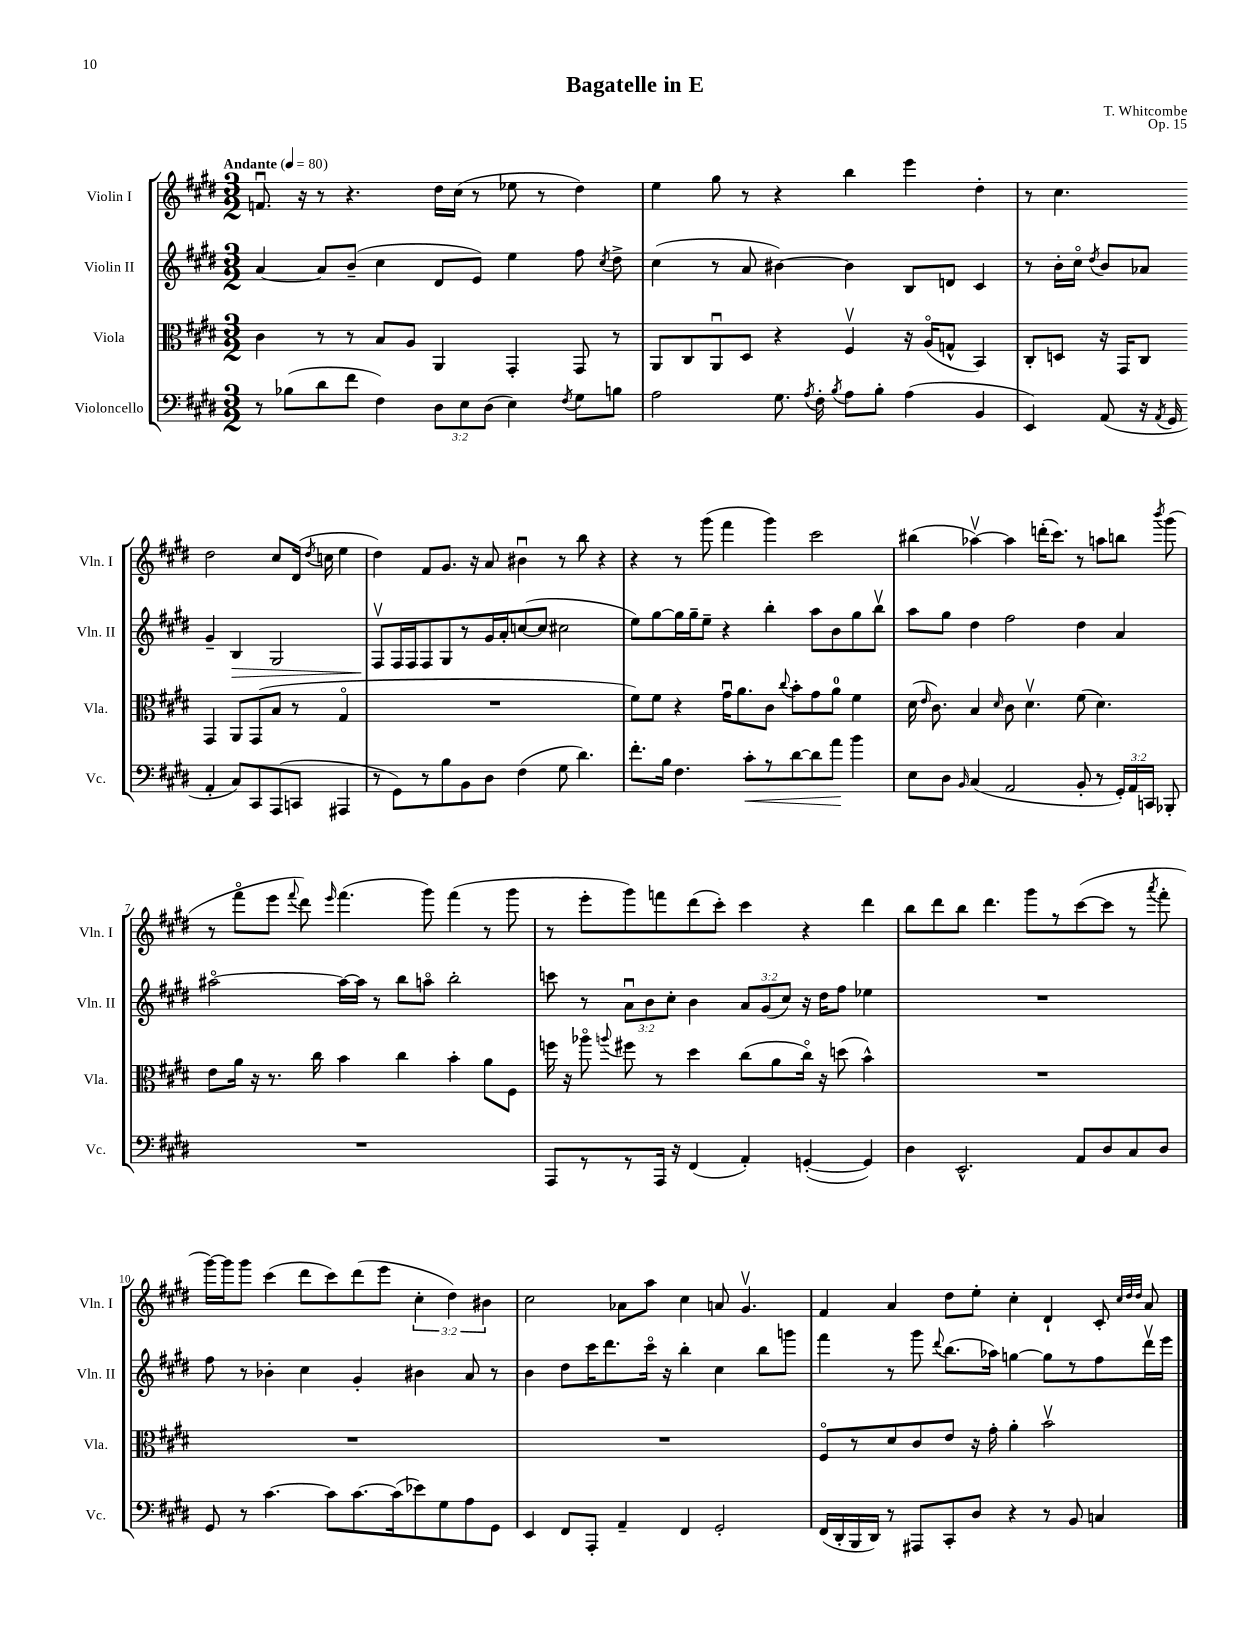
\header { title = "Bagatelle in E" composer = "T. Whitcombe" opus = "Op. 15" }
<<
\new StaffGroup <<
\new Staff = "s0" \with { instrumentName = "Violin I" shortInstrumentName = "Vln. I" } {
    \clef treble \key e \major \numericTimeSignature \time 3/2 \override Staff.TupletNumber.text = #tuplet-number::calc-fraction-text \tempo "Andante" 4 = 80
    \autoBeamOff f'8.\downbow r16 r8 r4. dis''16[ cis''16]( r8 ees''8 r8 dis''4) |
    e''4 gis''8 r8 r4 b''4 e'''4 dis''4-. |
    r8 cis''4. dis''2 cis''8[ dis'16]( \acciaccatura { dis''8 } c''16 e''4 |
    dis''4) fis'8[ gis'8.] r16 a'8 bis'4\downbow r8 b''8 r4 |
    r4 r8 gis'''8( fis'''4 gis'''4) cis'''2 |
    bis''4( aes''4~\upbow) aes''4 d'''16[-.( cis'''8.]) r8 a''8[ b''8] \acciaccatura { b'''8 } gis'''8( |
    r8 fis'''8[\flageolet e'''8] \appoggiatura { fis'''8 } dis'''8) \grace { e'''16 } fis'''4.( gis'''8) fis'''4( r8 gis'''8 |
    r8 e'''8[-. gis'''8) f'''8 dis'''8( cis'''8]-.) cis'''4 r4 dis'''4 |
    b''8[ dis'''8 b''8] dis'''4. gis'''8[ r8 cis'''8~( cis'''8] r8 \acciaccatura { a'''8 } fis'''8-. |
    gis'''16[~) gis'''16 gis'''8] cis'''4( dis'''8[ cis'''8) dis'''8( e'''8] \tuplet 3/2 { cis''4-. dis''4) bis'4 } |
    cis''2 aes'8[ a''8] cis''4 a'8 gis'4.\upbow |
    fis'4 a'4 dis''8[ e''8]-. cis''4-. dis'4-! cis'8-. \grace { cis''32[ dis''32 dis''32] } a'8 \bar "|." |
}
\new Staff = "s1" \with { instrumentName = "Violin II" shortInstrumentName = "Vln. II" } {
    \clef treble \key e \major \numericTimeSignature \time 3/2 \override Staff.TupletNumber.text = #tuplet-number::calc-fraction-text
    \autoBeamOff a'4~ a'8[ b'8]--( cis''4 dis'8[ e'8]) e''4 fis''8 \acciaccatura { cis''8 } dis''8-> |
    cis''4( r8 a'8 bis'4~) bis'4 b8[ d'8] cis'4 |
    r8 b'16[-. cis''16]\flageolet \acciaccatura { dis''8 } b'8[ aes'8] gis'4-- b4\> gis2 |
    fis8[\upbow\! fis16 fis16 fis8 gis8 r8 gis'16 a'16-. c''8~( c''8] cis''2 |
    e''8[) gis''8~ gis''16 gis''16-- e''8]-- r4 b''4-. a''8[ b'8 gis''8 b''8]\upbow |
    a''8[ gis''8] dis''4 fis''2 dis''4 a'4 |
    ais''2~\flageolet ais''16[~ ais''16] r8 b''8[ a''8]\flageolet b''2-. |
    c'''8 r8 \tuplet 3/2 { a'8[\downbow b'8 cis''8]-. } b'4 \tuplet 3/2 { a'8[ gis'8( cis''8]) } r16 dis''16[ fis''8] ees''4 |
    R1. |
    fis''8 r8 bes'4-. cis''4 gis'4-. bis'4 a'8 r8 |
    b'4 dis''8[ cis'''16 dis'''8. cis'''16]\flageolet r16 b''4-. cis''4 b''8[ g'''8] |
    fis'''4 r8 gis'''8 \appoggiatura { dis'''8 } b''8.[( aes''16]) g''4~ g''8[ r8 fis''8 dis'''16\upbow e'''16] \bar "|." |
}
\new Staff = "s2" \with { instrumentName = "Viola" shortInstrumentName = "Vla." } {
    \clef alto \key e \major \numericTimeSignature \time 3/2
    \autoBeamOff cis'4 r8 r8 b8[ a8] a,4 gis,4-. gis,8 r8 |
    a,8[ cis8 a,8\downbow dis8] r4 fis4\upbow r16 a16[\flageolet( g8]-^ b,4) |
    cis8[-. d8] r16 gis,16[ cis8] gis,4 a,8[ gis,8( b8] r8 gis4\flageolet |
    R1. |
    fis'8[) fis'8] r4 gis'16[\downbow a'8. cis'8] \appoggiatura { cis''8 } b'8[-. gis'8 a'8]-0 fis'4 |
    dis'16( \grace { e'16 } cis'8.) b4 \grace { dis'16 } cis'8 dis'4.\upbow fis'8( dis'4.) |
    e'8[ a'16] r16 r8. cis''16 b'4 cis''4 b'4-. a'8[ fis8] |
    f''16 r16 aes''8\flageolet \appoggiatura { a''8 } fis''8 r8 dis''4 cis''8[( a'8 cis''16]\flageolet) r16 d''8( b'4-^) |
    R1. |
    R1. |
    R1. |
    fis8[\flageolet r8 dis'8 cis'8 e'8] r16 gis'16-. a'4-. b'2\upbow \bar "|." |
}
\new Staff = "s3" \with { instrumentName = "Violoncello" shortInstrumentName = "Vc." } {
    \clef bass \key e \major \numericTimeSignature \time 3/2 \override Staff.TupletNumber.text = #tuplet-number::calc-fraction-text
    \autoBeamOff r8 bes8[( dis'8 fis'8] fis4) \tuplet 3/2 { dis8[ e8 dis8]( } e4) \acciaccatura { fis8 } gis8[ b8] |
    a2 gis8. \acciaccatura { a8 } fis16-. \acciaccatura { b8 } a8[ b8]-. a4( b,4 |
    e,4) a,8( r16 \acciaccatura { a,8 } gis,16 a,4-. cis8[) cis,8 a,,8( c,8] ais,,4 |
    r8 gis,8[) r8 b8 b,8 dis8] fis4( gis8 dis'4.) |
    fis'8.[-. b16] fis4. cis'8[-.\< r8 dis'8~ dis'8 a'8]\! b'4 |
    e8[ dis8] \grace { b,16 } cis4( a,2 b,8-. r8 \tuplet 3/2 { gis,16[-.) a,16 c,16] } bes,,8-. |
    R1. |
    a,,8[ r8 r8 a,,16] r16 fis,4( a,4-.) g,4~-.( g,4) |
    dis4 e,2.-^ a,8[ dis8 cis8 dis8] |
    gis,8 r8 cis'4.~ cis'8[ cis'8.~ cis'16( ees'8) gis8 a8 gis,8] |
    e,4 fis,8[ a,,8]-. a,4-- fis,4 gis,2-. |
    fis,16[( dis,16-. b,,16 dis,16]) r8 ais,,8[ cis,8-. dis8] r4 r8 b,8 c4 \bar "|." |
}
>>
>>
